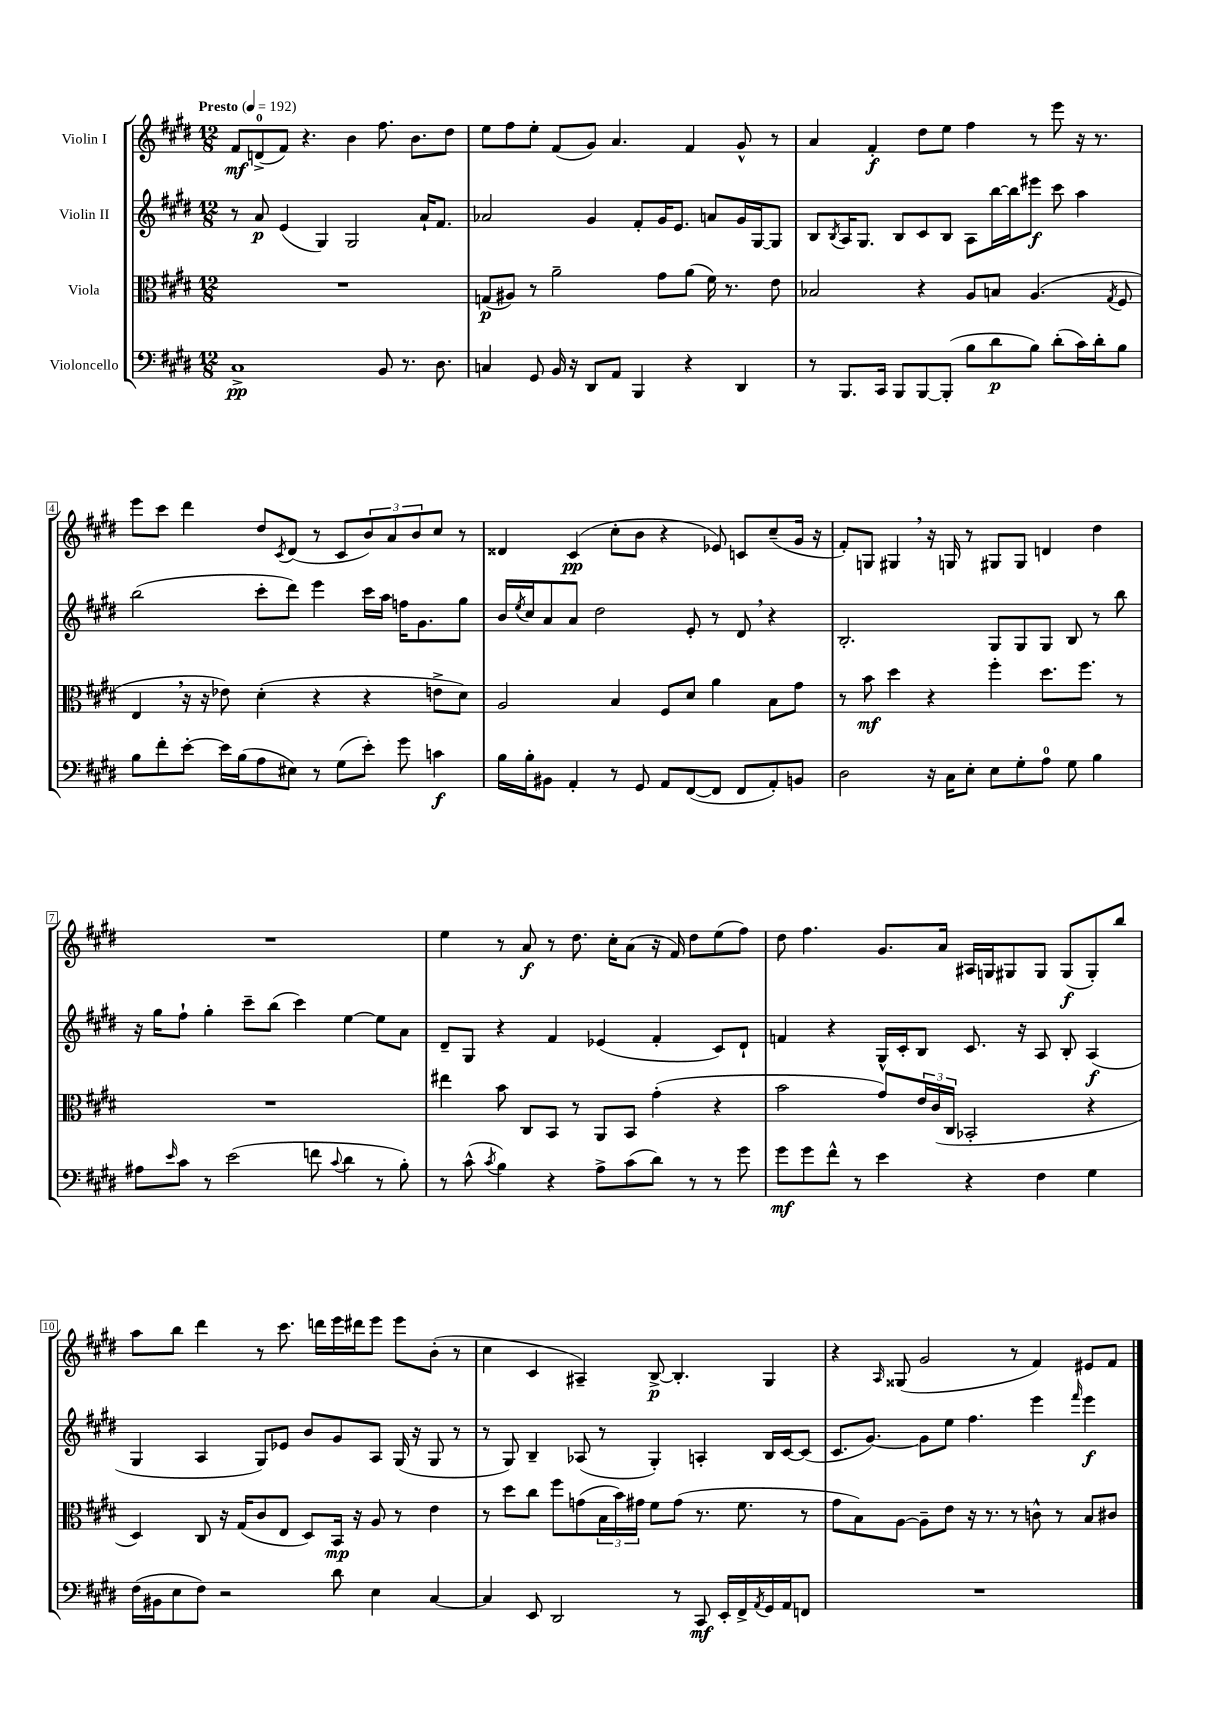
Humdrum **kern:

**kern	**dynam	**kern	**dynam	**kern	**dynam	**kern	**dynam
*part4	*part4	*part3	*part3	*part2	*part2	*part1	*part1
*staff4	*staff4	*staff3	*staff3	*staff2	*staff2	*staff1	*staff1
*I"Violoncello	*	*I"Viola	*	*I"Violin II	*	*I"Violin I	*
*clefF4	*	*clefC3	*	*clefG2	*	*clefG2	*
*k[f#c#g#d#]	*	*k[f#c#g#d#]	*	*k[f#c#g#d#]	*	*k[f#c#g#d#]	*
*M12/8	*	*M12/8	*	*M12/8	*	*M12/8	*
*MM192	*	*MM192	*	*MM192	*	*MM192	*
=1	=1	=1	=1	=1	=1	=1	=1
!	!	!	!	!	!	!LO:TX:a:B:t=Presto	!
1C#^	pp	1.r	.	8r	.	8f#/L	mf
.	.	.	.	8a/	p	(8dn^/	.
.	.	.	.	(4e/	.	8f#/J)	.
.	.	.	.	.	.	4.r	.
.	.	.	.	4G#/)	.	.	.
.	.	.	.	2G#/	.	4b\	.
8BB/	.	.	.	.	.	8.ff#\	.
8.r	.	.	.	.	.	.	.
.	.	.	.	.	.	8.b\L	.
.	.	.	.	16a`/KL	.	.	.
8.D#\	.	.	.	8.f#/J	.	.	.
.	.	.	.	.	.	8dd#\J	.
=2	=2	=2	=2	=2	=2	=2	=2
4Cn/	.	(8Gn/L	p	2a-X/	.	8ee\L	.
.	.	8A#X/J)	.	.	.	8ff#\	.
8GG#/	.	8r	.	.	.	8ee'\J	.
16BB/	.	2a~\	.	.	.	(8f#/L	.
16r	.	.	.	.	.	.	.
8DD#/L	.	.	.	4g#/	.	8g#/J)	.
8AA/J	.	.	.	.	.	4.a/	.
4BBB/	.	.	.	8f#'/L	.	.	.
.	.	8g#\L	.	16g#/K	.	.	.
.	.	.	.	8.e/J	.	.	.
4r	.	(8a\J	.	.	.	4f#/	.
.	.	16f#\)	.	8an/L	.	.	.
.	.	8.r	.	.	.	.	.
4DD#/	.	.	.	16g#/L	.	8g#^^/	.
.	.	.	.	[16G#/J	.	.	.
.	.	8e\	.	8G#/J]	.	8r	.
=3	=3	=3	=3	=3	=3	=3	=3
8r	.	2B-X/	.	8B/L	.	4a/	.
.	.	.	.	8qB/	.	.	.
8.BBB/L	.	.	.	16A/K	.	.	.
.	.	.	.	8.G#/J	.	.	.
.	.	.	.	.	.	4f#'/	f
16CC#/Jk	.	.	.	.	.	.	.
8BBB/L	.	.	.	8B/L	.	.	.
[8BBB/	.	4r	.	8c#/	.	8dd#\L	.
(8BBB'/J]	.	.	.	8B/J	.	8ee\J	.
8B\L	.	8A/L	.	8A\L	.	4ff#\	.
8d#\	p	8Bn/J	.	[16bb\L	.	.	.
.	.	.	.	16bb\J]	.	.	.
8B\J)	.	(4.A/	.	8eee#X\J	f	8r	.
(8d#'\L	.	.	.	8ccc#\	.	8eee\	.
16c#\L)	.	.	.	4aa\	.	16r	.
16d#'\J	.	.	.	.	.	8.r	.
.	.	8qG#/	.	.	.	.	.
8B\J	.	8F#/	.	.	.	.	.
!!LO:LB:g=z
=4	=4	=4	=4	=4	=4	=4	=4
8B\L	.	4E,/	.	(2bb\	.	8eee\L	.
8f#'\	.	.	.	.	.	8ccc#\J	.
[8e'\J	.	16r	.	.	.	4ddd#\	.
.	.	16r	.	.	.	.	.
16e\LL]	.	8e-X\)	.	.	.	.	.
(16B\J	.	.	.	.	.	.	.
8A\	.	(4d#'\	.	8ccc#'\L	.	8dd#/L	.
.	.	.	.	.	.	8qc#/	.
8E#X\J)	.	.	.	8ddd#\J)	.	(8d#/J	.
8r	.	4r	.	4eee\	.	8r	.
(8G#\L	.	.	.	.	.	8c#/L	.
8e'\J)	.	4r	.	16ccc#\LL	.	12b/)	.
.	.	.	.	16aa\JJ	.	.	.
.	.	.	.	.	.	12a/	.
8g#\	.	.	.	16ffn\KL	.	.	.
.	.	.	.	.	.	12b/	.
.	.	.	.	8.g#\	.	.	.
4cn\	f	8en^\L	.	.	.	8cc#/J	.
.	.	8d#\J)	.	8gg#\J	.	8r	.
=5	=5	=5	=5	=5	=5	=5	=5
16B\LL	.	2A/	.	16b/LL	.	4d##X/	.
.	.	.	.	8qee/	.	.	.
16B'\J	.	.	.	16cc#/J	.	.	.
8BB#X\J	.	.	.	8a/	.	.	.
4AA'/	.	.	.	8a/J	.	(4c#/	pp
.	.	.	.	2dd#\	.	.	.
8r	.	4B/	.	.	.	8cc#'\L	.
8GG#/	.	.	.	.	.	8b\J	.
8AA/L	.	8F#/L	.	.	.	4r	.
([8FF#/	.	8d#/J	.	8e'/	.	.	.
8FF#/J]	.	4a\	.	8r	.	8e-X/)	.
8FF#/L	.	.	.	8d#,/	.	8cn/L	.
8AA'/)	.	8B\L	.	4r	.	(8cc#~/	.
8BBn/J	.	8g#\J	.	.	.	16g#/Jk	.
.	.	.	.	.	.	16r	.
=6	=6	=6	=6	=6	=6	=6	=6
2D#\	.	8r	.	2.B'/	.	8f#'/L)	.
.	.	8b\	mf	.	.	8Gn/J	.
.	.	4dd#\	.	.	.	4G#X,/	.
16r	.	4r	.	.	.	16r	.
16C#\KL	.	.	.	.	.	16Gn/	.
8E'\J	.	.	.	.	.	8r	.
8E\L	.	4ff#'\	.	8G#/L	.	8G#X/L	.
8G#'\	.	.	.	8G#/	.	8G#/J	.
8A\J	.	8.dd#\L	.	8G#/J	.	4dn/	.
8G#\	.	.	.	8B/	.	.	.
.	.	8.ff#\J	.	.	.	.	.
4B\	.	.	.	8r	.	4dd#\	.
.	.	8r	.	8bb\	.	.	.
!!LO:LB:g=z
=7	=7	=7	=7	=7	=7	=7	=7
8A#X\L	.	1.r	.	16r	.	1.r	.
.	.	.	.	16gg#\KL	.	.	.
16qqe/	.	.	.	.	.	.	.
8c#\J	.	.	.	8ff#`\J	.	.	.
8r	.	.	.	4gg#'\	.	.	.
(2e\	.	.	.	.	.	.	.
.	.	.	.	8ccc#~\L	.	.	.
.	.	.	.	(8bb\J	.	.	.
.	.	.	.	4ccc#\)	.	.	.
8fn\	.	.	.	.	.	.	.
8qqc#/	.	.	.	.	.	.	.
4d#\	.	.	.	[4ee\	.	.	.
8r	.	.	.	8ee\L]	.	.	.
8B'\)	.	.	.	8a\J	.	.	.
=8	=8	=8	=8	=8	=8	=8	=8
8r	.	4ee#X\	.	8d#~/L	.	4ee\	.
(8c#^^\	.	.	.	8G#/J	.	.	.
8qc#/	.	.	.	.	.	.	.
4B\)	.	8b\	.	4r	.	8r	.
.	.	8C#/L	.	.	.	8a/	f
4r	.	8BB/J	.	4f#/	.	8r	.
.	.	8r	.	.	.	8.dd#\	.
8A^\L	.	8AA/L	.	(4e-X/	.	.	.
.	.	.	.	.	.	16cc#'\KL	.
(8c#\	.	8BB/J	.	.	.	(8a\J	.
8d#\J)	.	(4g#'\	.	4f#'/	.	16r	.
.	.	.	.	.	.	16f#/)	.
8r	.	.	.	.	.	8dd#\L	.
8r	.	4r	.	8c#/L)	.	(8ee\	.
8g#\	.	.	.	8d#`/J	.	8ff#\J)	.
=9	=9	=9	=9	=9	=9	=9	=9
8g#\L	mf	2b\	.	4fn/	.	8dd#\	.
8g#\	.	.	.	.	.	4.ff#\	.
8f#^^\J	.	.	.	4r	.	.	.
8r	.	.	.	.	.	.	.
4e\	.	8g#/L)	.	16G#^^/LL	.	8.g#/L	.
.	.	.	.	16c#'/J	.	.	.
.	.	24e/L	.	8B/J	.	.	.
.	.	(24c#/	.	.	.	.	.
.	.	.	.	.	.	16a/Jk	.
.	.	24C#/JJ	.	.	.	.	.
4r	.	2BB-X'/	.	8.c#/	.	16A#X/LL	.
.	.	.	.	.	.	16Gn/J	.
.	.	.	.	.	.	8G#X/	.
.	.	.	.	16r	.	.	.
4F#\	.	.	.	8A/	.	8G#/J	.
.	.	.	.	8B'/	.	(8G#/L	f
4G#\	.	4r	.	(4A/	f	8G#'/)	.
.	.	.	.	.	.	8bb/J	.
!!LO:LB:g=z
=10	=10	=10	=10	=10	=10	=10	=10
(16F#\LL	.	4D#/)	.	4G#/	.	8aa\L	.
16BB#X\J	.	.	.	.	.	.	.
8E\	.	.	.	.	.	8bb\J	.
8F#\J)	.	8C#/	.	4A/	.	4ddd#\	.
2r	.	16r	.	.	.	.	.
.	.	(16G#/KL	.	.	.	.	.
.	.	8c#/	.	8G#/L)	.	8r	.
.	.	8E/J	.	8e-X/J	.	8.ccc#\	.
.	.	8D#/L)	.	8b/L	.	.	.
.	.	.	.	.	.	16dddn\LL	.
8d#\	.	16BB/Jk	mp	8g#/	.	16eee\	.
.	.	16r	.	.	.	16ddd#X\J	.
4E\	.	8A/	.	8A/J	.	8eee\J	.
.	.	8r	.	(16G#/	.	8eee\L	.
.	.	.	.	16r	.	.	.
[4C#/	.	4e\	.	8G#/	.	(8b'\J	.
.	.	.	.	8r	.	8r	.
=11	=11	=11	=11	=11	=11	=11	=11
4C#/]	.	8r	.	8r	.	4cc#\	.
.	.	8dd#\L	.	8G#/)	.	.	.
8EE/	.	8cc#\J	.	4B~/	.	4c#/	.
2DD#/	.	8ff#\L	.	.	.	.	.
.	.	(8gn\	.	(8A-X/	.	4A#X~/)	.
.	.	24B\L	.	8r	.	.	.
.	.	24b\)	.	.	.	.	.
.	.	24g#X\JJ	.	.	.	.	.
.	.	8f#\L	.	4G#'/)	.	[8B^/	p
8r	.	(8g#\J	.	.	.	4.B'/]	.
8CC#/	mf	8.r	.	4An'/	.	.	.
16EE'/LL	.	.	.	.	.	.	.
16FF#^/	.	8.f#\	.	.	.	.	.
8qAA/	.	.	.	.	.	.	.
16GG#/	.	.	.	16B/LL	.	4G#/	.
16AA/J	.	.	.	[16c#/J	.	.	.
8FFn/J	.	8r	.	(8c#/J]	.	.	.
=12	=12	=12	=12	=12	=12	=12	=12
1.r	.	8g#\L	.	8.c#/L	.	4r	.
.	.	8B\)	.	.	.	.	.
.	.	.	.	[8.g#/J)	.	.	.
.	.	.	.	.	.	16qqA/	.
.	.	[8A\J	.	.	.	(8G##X/	.
.	.	8A~\L]	.	8g#\L]	.	2g#/	.
.	.	8e\J	.	8ee\J	.	.	.
.	.	16r	.	4.ff#\	.	.	.
.	.	8.r	.	.	.	.	.
.	.	8r	.	.	.	8r	.
.	.	8cn^^\	.	4eee\	.	4f#/)	.
.	.	8r	.	.	.	.	.
.	.	.	.	16qqfff#/	.	.	.
.	.	8B/L	.	4eee\	f	8e#X/L	.
.	.	8c#X/J	.	.	.	8f#/J	.
==	==	==	==	==	==	==	==
*-	*-	*-	*-	*-	*-	*-	*-
